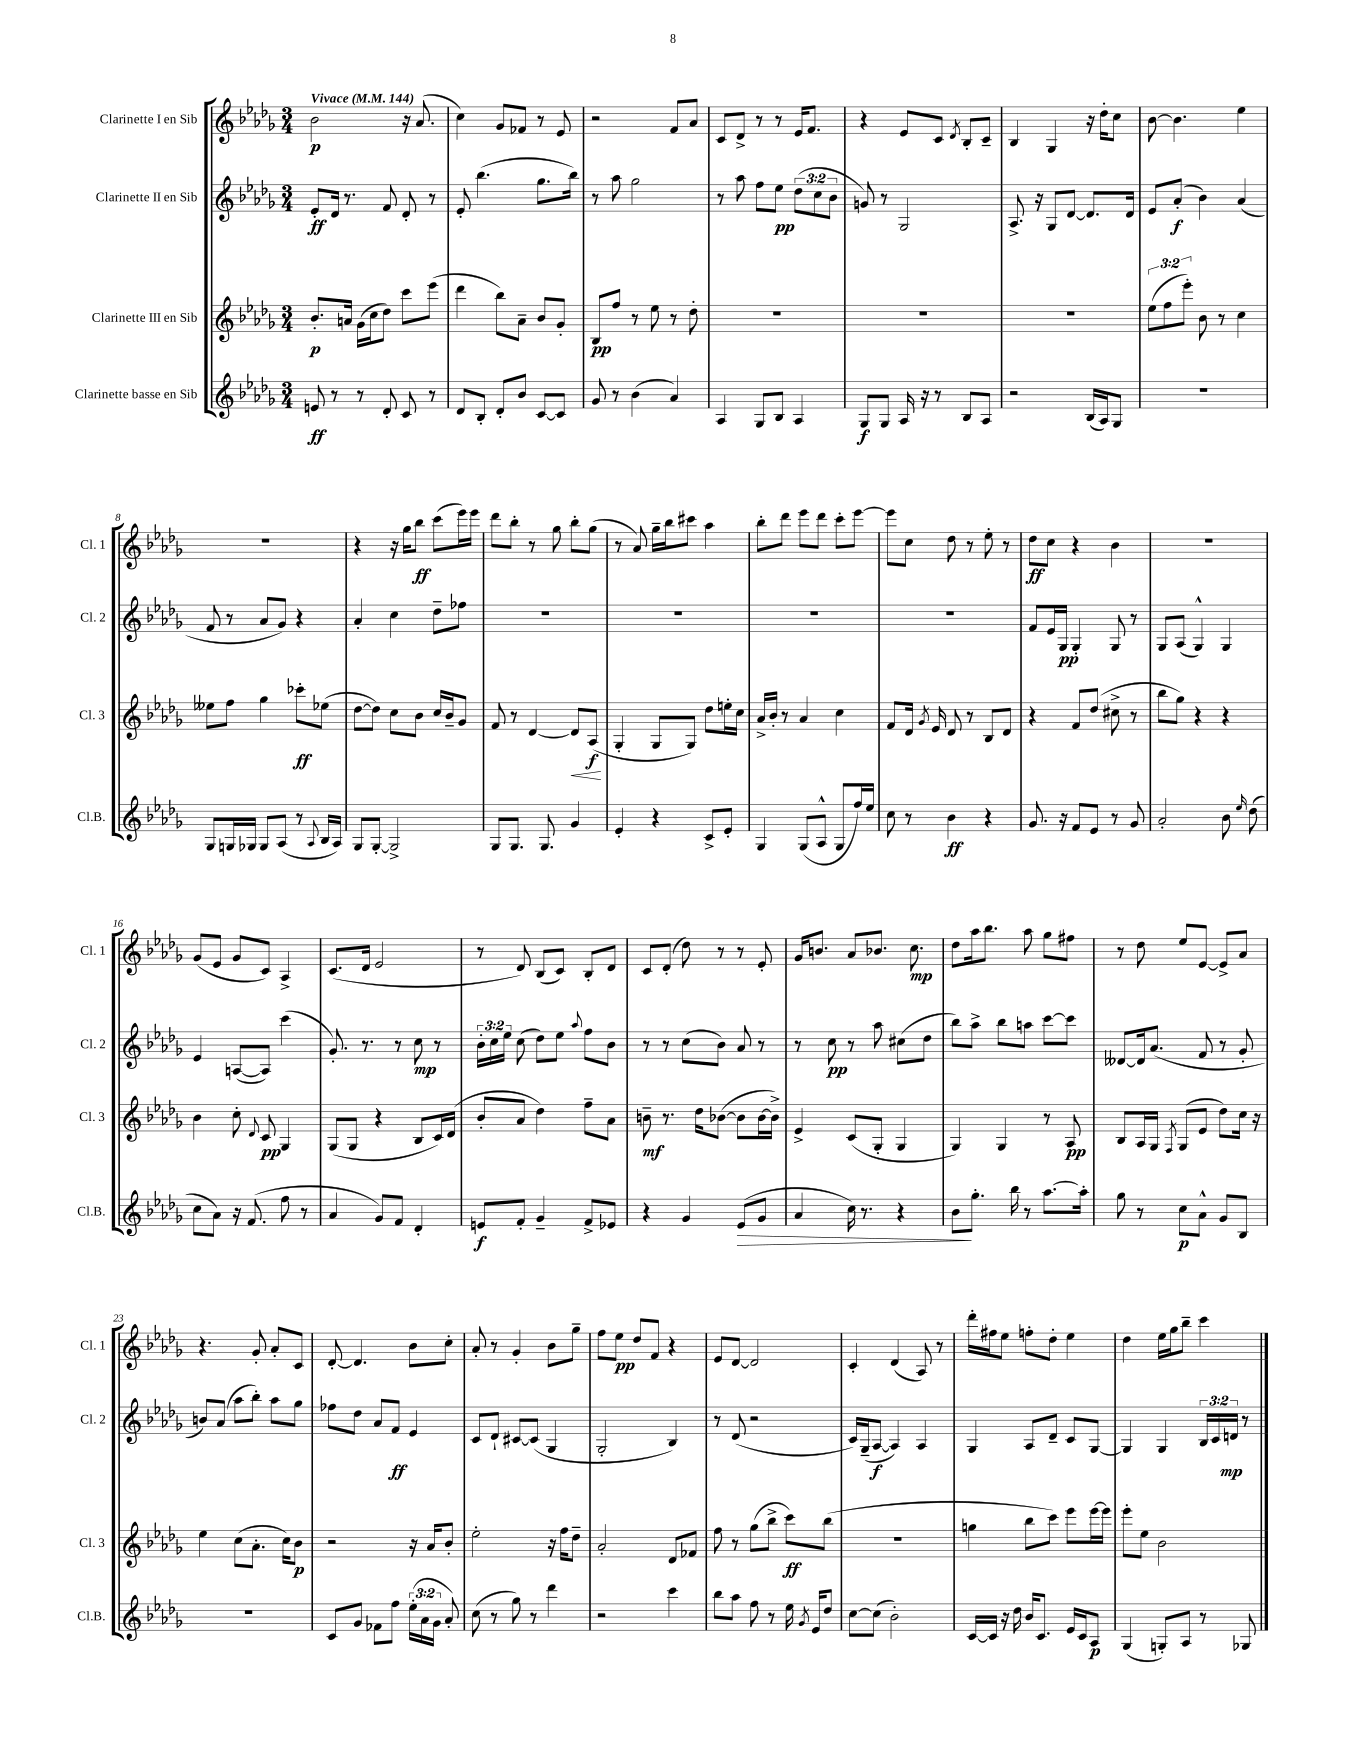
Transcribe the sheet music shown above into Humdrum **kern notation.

**kern	**dynam	**kern	**dynam	**kern	**dynam	**kern	**dynam
*part4	*part4	*part3	*part3	*part2	*part2	*part1	*part1
*staff4	*staff4	*staff3	*staff3	*staff2	*staff2	*staff1	*staff1
*I"Clarinette basse en Sib	*	*I"Clarinette III en Sib	*	*I"Clarinette II en Sib	*	*I"Clarinette I en Sib	*
*I'Cl.B.	*	*I'Cl. 3	*	*I'Cl. 2	*	*I'Cl. 1	*
*clefG2	*	*clefG2	*	*clefG2	*	*clefG2	*
*k[b-e-a-d-g-]	*	*k[b-e-a-d-g-]	*	*k[b-e-a-d-g-]	*	*k[b-e-a-d-g-]	*
*M3/4	*	*M3/4	*	*M3/4	*	*M3/4	*
*MM144	*	*MM144	*	*MM144	*	*MM144	*
=1	=1	=1	=1	=1	=1	=1	=1
!	!	!	!	!	!	!LO:TX:a:B:t=Vivace	!
8en/	ff	8.b-'/L	p	8e-'/L	ff	2b-\	p
8r	.	.	.	16d-/Jk	.	.	.
.	.	16an/Jk	.	8.r	.	.	.
8r	.	(16g-\LL	.	.	.	.	.
.	.	16cc\J	.	.	.	.	.
8d-'/	.	8dd-\J)	.	8f/	.	.	.
8c/	.	8ccc\L	.	8d-'/	.	16r	.
.	.	.	.	.	.	(8.a-/	.
8r	.	(8eee-\J	.	8r	.	.	.
=2	=2	=2	=2	=2	=2	=2	=2
8d-/L	.	4ddd-\	.	8e-'/	.	4cc\)	.
8B-'/J	.	.	.	(4.bb-\	.	.	.
8d-'/L	.	8bb-\L)	.	.	.	8g-/L	.
8b-/J	.	8a-~\J	.	.	.	8f-X/J	.
[8c/L	.	8b-/L	.	8.gg-\L	.	8r	.
8c/J]	.	8g-'/J	.	.	.	8e-/	.
.	.	.	.	16bb-\Jk)	.	.	.
=3	=3	=3	=3	=3	=3	=3	=3
8g-/	.	8B-/L	pp	8r	.	2r	.
8r	.	8ff/J	.	8aa-\	.	.	.
(4b-\	.	8r	.	2gg-\	.	.	.
.	.	8ee-\	.	.	.	.	.
4a-/)	.	8r	.	.	.	8f/L	.
.	.	8dd-'\	.	.	.	8a-/J	.
=4	=4	=4	=4	=4	=4	=4	=4
4A-/	.	2.r	.	8r	.	8c/L	.
.	.	.	.	8aa-\	.	8d-^/J	.
8G-/L	.	.	.	8ff\L	.	8r	.
8B-/J	.	.	.	8ee-\J	pp	8r	.
4A-/	.	.	.	(12dd-\L	.	16e-/KL	.
.	.	.	.	.	.	8.f/J	.
.	.	.	.	12cc\	.	.	.
.	.	.	.	12b-\J	.	.	.
=5	=5	=5	=5	=5	=5	=5	=5
8G-/L	f	2.r	.	8gn/)	.	4r	.
8G-/J	.	.	.	8r	.	.	.
16A-/	.	.	.	2G-/	.	8e-/L	.
16r	.	.	.	.	.	.	.
8r	.	.	.	.	.	8c/J	.
.	.	.	.	.	.	8qd-/	.
8B-/L	.	.	.	.	.	8B-'/L	.
8A-/J	.	.	.	.	.	8c~/J	.
=6	=6	=6	=6	=6	=6	=6	=6
2r	.	2.r	.	8.A-^/	.	4B-/	.
.	.	.	.	16r	.	.	.
.	.	.	.	8G-/L	.	4G-/	.
.	.	.	.	[8d-/J	.	.	.
(16B-/LL	.	.	.	8.d-/L]	.	16r	.
16A-/J)	.	.	.	.	.	16dd-'\KL	.
8G-/J	.	.	.	.	.	8cc\J	.
.	.	.	.	16d-/Jk	.	.	.
=7	=7	=7	=7	=7	=7	=7	=7
2.r	.	(12ee-\L	.	8e-/L	.	[8b-\	.
.	.	12ff\	.	.	.	.	.
.	.	.	.	(8a-'/J	f	4.b-\]	.
.	.	12eee-'\J)	.	.	.	.	.
.	.	8b-\	.	4b-\)	.	.	.
.	.	8r	.	.	.	.	.
.	.	4cc\	.	(4a-/	.	4ee-\	.
!!LO:LB:g=z
=8	=8	=8	=8	=8	=8	=8	=8
8G-/L	.	8ee--X\L	.	8f/	.	2.r	.
16Gn/L	.	8ff\J	.	8r	.	.	.
16G-X/JJ	.	.	.	.	.	.	.
8G-/L	.	4gg-\	.	8a-/L	.	.	.
(8A-/J	.	.	.	8g-/J)	.	.	.
8r	.	8ccc-X'\L	ff	4r	.	.	.
8qqA-/	.	.	.	.	.	.	.
16B-/LL	.	(8ee-X\J	.	.	.	.	.
16A-/JJ)	.	.	.	.	.	.	.
=9	=9	=9	=9	=9	=9	=9	=9
8G-/L	.	[8dd-\L	.	4a-'/	.	4r	.
[8G-'/J	.	8dd-\J])	.	.	.	.	.
2G-^/]	.	8cc\L	.	4cc\	.	16r	.
.	.	.	.	.	.	16gg-\KL	.
.	.	8b-\J	.	.	.	8bb-\J	ff
.	.	16cc/LL	.	8dd-~\L	.	(8ccc\L	.
.	.	16b-~/J	.	.	.	.	.
.	.	8g-/J	.	8ff-X\J	.	16eee-\L)	.
.	.	.	.	.	.	16eee-\JJ	.
=10	=10	=10	=10	=10	=10	=10	=10
8G-/L	.	8f/	.	2.r	.	8ddd-\L	.
8.G-/J	.	8r	.	.	.	8bb-'\J	.
.	.	[4d-/	.	.	.	8r	.
8.G-/	.	.	.	.	.	.	.
.	.	.	.	.	.	8gg-\	.
!	!	!	!LO:HP:b	!	!	!	!
4g-/	.	8d-/L]	<	.	.	8bb-'\L	.
.	.	(8A-/J	f	.	.	(8gg-\J	.
.	.	.	[	.	.	.	.
=11	=11	=11	=11	=11	=11	=11	=11
4e-'/	.	4G-'/	.	2.r	.	8r	.
.	.	.	.	.	.	8a-/)	.
4r	.	8G-/L	.	.	.	16gg-~\LL	.
.	.	.	.	.	.	16bb-\J	.
.	.	8G-/J)	.	.	.	8ccc#X\J	.
8c^/L	.	8dd-\L	.	.	.	4aa-\	.
8e-'/J	.	16een'\L	.	.	.	.	.
.	.	16cc\JJ	.	.	.	.	.
=12	=12	=12	=12	=12	=12	=12	=12
4G-/	.	16a-^/LL	.	2.r	.	8bb-'\L	.
.	.	16b-'/JJ	.	.	.	.	.
.	.	8r	.	.	.	8ddd-\J	.
(8G-/L	.	4a-/	.	.	.	8eee-\L	.
8A-^^/J	.	.	.	.	.	8ddd-\J	.
8G-/L	.	4cc\	.	.	.	8ccc'\L	.
16ff/L)	.	.	.	.	.	[8eee-\J	.
16ee-/JJ	.	.	.	.	.	.	.
=13	=13	=13	=13	=13	=13	=13	=13
8cc\	.	8f/L	.	2.r	.	8eee-\L]	.
8r	.	16d-/Jk	.	.	.	8cc\J	.
.	.	8qg-/	.	.	.	.	.
.	.	16e-/	.	.	.	.	.
4b-\	ff	8d-/	.	.	.	8dd-\	.
.	.	8r	.	.	.	8r	.
4r	.	8B-/L	.	.	.	8ee-'\	.
.	.	8d-/J	.	.	.	8r	.
=14	=14	=14	=14	=14	=14	=14	=14
8.g-/	.	4r	.	8f/L	.	8dd-\L	ff
.	.	.	.	16e-/L	.	8cc\J	.
16r	.	.	.	16G-/JJ	pp	.	.
8f/L	.	8f/L	.	4G-'/	.	4r	.
8e-/J	.	(8dd-/J	.	.	.	.	.
8r	.	8cc#X^\	.	8G-/	.	4b-\	.
8g-/	.	8r	.	8r	.	.	.
=15	=15	=15	=15	=15	=15	=15	=15
2a-'/	.	8bb-\L	.	8G-/L	.	2.r	.
.	.	8gg-\J)	.	(8A-/J	.	.	.
.	.	4r	.	4G-^^/)	.	.	.
8b-\	.	4r	.	4G-/	.	.	.
16qqee-/	.	.	.	.	.	.	.
(8dd-\	.	.	.	.	.	.	.
!!LO:LB:g=z
=16	=16	=16	=16	=16	=16	=16	=16
8cc\L	.	4b-\	.	4e-/	.	(8g-/L	.
8a-\J)	.	.	.	.	.	8e-/J	.
16r	.	8cc'\	.	([8An/L	.	8g-/L	.
(8.f/	.	.	.	.	.	.	.
.	.	8qqd-/	.	.	.	.	.
.	.	8c/	pp	8A/J])	.	8c/J)	.
8ff\	.	4G-/	.	(4ccc\	.	4A-^/	.
8r	.	.	.	.	.	.	.
=17	=17	=17	=17	=17	=17	=17	=17
4a-/	.	(8G-/L	.	8.g-'/)	.	(8.c/L	.
.	.	8G-/J	.	.	.	.	.
.	.	.	.	8.r	.	16d-/Jk	.
8g-/L)	.	4r	.	.	.	2e-/	.
8f/J	.	.	.	8r	.	.	.
4d-'/	.	8B-/L	.	8cc\	mp	.	.
.	.	16c/L)	.	8r	.	.	.
.	.	(16d-/JJ	.	.	.	.	.
=18	=18	=18	=18	=18	=18	=18	=18
8en/L	f	8b-'/L	.	24b-'\LL	.	8r	.
.	.	.	.	24cc\	.	.	.
.	.	.	.	24ee-\JJ	.	.	.
8f'/J	.	8a-/J	.	(8cc\	.	8d-/)	.
4g-~/	.	4dd-\)	.	8dd-\L)	.	(8B-/L	.
.	.	.	.	8ee-\J	.	8c/J)	.
.	.	.	.	8qqaa-/	.	.	.
8f^/L	.	8ff~\L	.	8ff\L	.	8B-'/L	.
8e-X/J	.	8a-\J	.	8b-\J	.	8d-/J	.
=19	=19	=19	=19	=19	=19	=19	=19
4r	.	8bn~\	mf	8r	.	8c/L	.
.	.	8.r	.	8r	.	(8d-'/J	.
4g-/	.	.	.	(8cc\L	.	8dd-\)	.
.	.	16dd-\KL	.	.	.	.	.
.	.	([8b-X\J	.	8b-\J)	.	8r	.
!	!LO:HP:b	!	!	!	!	!	!
(8e-/L	>	8b-\L]	.	8a-/	.	8r	.
8g-/J	.	[16b-\L	.	8r	.	8e-'/	.
.	.	16b-^\JJ])	.	.	.	.	.
=20	=20	=20	=20	=20	=20	=20	=20
4a-/	.	4e-^/	.	8r	.	16g-/KL	.
.	.	.	.	.	.	8.bn/J	.
.	.	.	.	8cc\	pp	.	.
16cc\)	.	(8c/L	.	8r	.	8a-/L	.
8.r	.	.	.	.	.	.	.
.	.	8G-'/J	.	8aa-\	.	8.b-X/J	.
4r	.	4G-/	.	(8cc#X\L	.	.	.
.	.	.	.	.	.	8.cc\	mp
.	.	.	.	8dd-\J	.	.	.
=21	=21	=21	=21	=21	=21	=21	=21
8b-\L	.	4G-/)	.	8bb-\L)	.	8dd-\L	.
8.gg-'\J	]	.	.	8aa-^\J	.	16aa-\k	.
.	.	.	.	.	.	8.bb-\J	.
.	.	4G-/	.	8bb-\L	.	.	.
16bb-\	.	.	.	.	.	.	.
8r	.	.	.	8aan\J	.	8aa-\	.
[8.aa-\L	.	8r	.	[8ccc\L	.	8gg-\L	.
.	.	8A-/	pp	8ccc\J]	.	8ff#X\J	.
16aa-'\Jk]	.	.	.	.	.	.	.
=22	=22	=22	=22	=22	=22	=22	=22
8gg-\	.	8B-/L	.	[8d--X/L	.	8r	.
8r	.	16A-/L	.	16d--/k]	.	8dd-\	.
.	.	16G-/JJ	.	(8.a-/J	.	.	.
.	.	8qF/	.	.	.	.	.
8cc\L	p	(8G-/L	.	.	.	8ee-/L	.
8a-^^\J	.	8e-/J	.	8f/	.	[8e-/J	.
8g-/L	.	8dd-\L)	.	8r	.	8e-^/L]	.
8B-/J	.	16cc\Jk	.	8g-'/	.	8a-/J	.
.	.	16r	.	.	.	.	.
!!LO:LB:g=z
=23	=23	=23	=23	=23	=23	=23	=23
2.r	.	4ee-\	.	8bn/L)	.	4.r	.
.	.	.	.	(8a-/J	.	.	.
.	.	(8cc\L	.	8aa-\L	.	.	.
.	.	8.a-'\J	.	8bb-'\J)	.	8g-'/	.
.	.	.	.	8aa-\L	.	8a-'/L	.
.	.	16cc\KL)	.	.	.	.	.
.	.	8b-\J	p	8gg-\J	.	8c/J	.
=24	=24	=24	=24	=24	=24	=24	=24
8c/L	.	2r	.	8ff-X\L	.	[8d-'/	.
8g-/J	.	.	.	8dd-\J	.	4.d-/]	.
8f-X\L	.	.	.	8a-/L	.	.	.
8ff\J	.	.	.	8f/J	ff	.	.
(24ee-'\LL	.	16r	.	4e-/	.	8b-\L	.
24a-\	.	.	.	.	.	.	.
.	.	16a-/KL	.	.	.	.	.
24g-\JJ	.	.	.	.	.	.	.
8a-'/)	.	8b-'/J	.	.	.	8cc'\J	.
=25	=25	=25	=25	=25	=25	=25	=25
(8cc\	.	2ee-'\	.	8c/L	.	8a-'/	.
8r	.	.	.	8d-`/J	.	8r	.
8gg-\)	.	.	.	[8c#X/L	.	4g-'/	.
8r	.	.	.	(8c#/J]	.	.	.
4ddd-\	.	16r	.	4G-/	.	8b-\L	.
.	.	16ff\KL	.	.	.	.	.
.	.	8dd-~\J	.	.	.	8gg-~\J	.
=26	=26	=26	=26	=26	=26	=26	=26
2r	.	2a-'/	.	2G-'/	.	8ff\L	.
.	.	.	.	.	.	8ee-\J	pp
.	.	.	.	.	.	8dd-/L	.
.	.	.	.	.	.	8f/J	.
4ccc\	.	8d-/L	.	4B-/)	.	4r	.
.	.	8f-X/J	.	.	.	.	.
=27	=27	=27	=27	=27	=27	=27	=27
8bb-\L	.	8ff\	.	8r	.	8e-/L	.
8aa-\J	.	8r	.	(8d-/	.	[8d-/J	.
8ff\	.	(8gg-\L	.	2r	.	2d-/]	.
8r	.	8bb-^\J	.	.	.	.	.
16ee-\	.	8ccc\L)	ff	.	.	.	.
8qg-/	.	.	.	.	.	.	.
16e-/KL	.	.	.	.	.	.	.
8dd-/J	.	(8bb-\J	.	.	.	.	.
=28	=28	=28	=28	=28	=28	=28	=28
[8cc\L	.	2.r	.	16c/LL)	.	4c'/	.
.	.	.	.	(16G-~/J	.	.	.
(8cc\J]	.	.	.	[8A-/J	f	.	.
2b-'\)	.	.	.	4A-/])	.	(4d-/	.
.	.	.	.	4A-/	.	8A-/)	.
.	.	.	.	.	.	8r	.
=29	=29	=29	=29	=29	=29	=29	=29
[16c/LL	.	4ggn\	.	4G-/	.	16ddd-'\LL	.
16c/JJ]	.	.	.	.	.	16ff#X\J	.
16r	.	.	.	.	.	8ee-\J	.
16dd-\	.	.	.	.	.	.	.
16b-/KL	.	8bb-\L	.	8A-/L	.	8ffn'\L	.
8.c/J	.	.	.	.	.	.	.
.	.	8ccc\J)	.	8d-~/J	.	8dd-'\J	.
16e-/LL	.	8eee-\L	.	8c/L	.	4ee-\	.
16c/J	.	.	.	.	.	.	.
8A-/J	p	[16eee-\L	.	[8G-/J	.	.	.
.	.	16eee-\JJ]	.	.	.	.	.
=30	=30	=30	=30	=30	=30	=30	=30
(4G-/	.	8eee-'\L	.	4G-/]	.	4dd-\	.
.	.	8ee-\J	.	.	.	.	.
8Gn'/L)	.	2b-\	.	4G-/	.	16ee-\LL	.
.	.	.	.	.	.	16gg-\J	.
8A-/J	.	.	.	.	.	8bb-~\J	.
8r	.	.	.	24B-/LL	.	4ccc\	.
.	.	.	.	24c/	.	.	.
.	.	.	.	24dn/JJ	mp	.	.
8G-X/	.	.	.	8r	.	.	.
==	==	==	==	==	==	==	==
*-	*-	*-	*-	*-	*-	*-	*-
